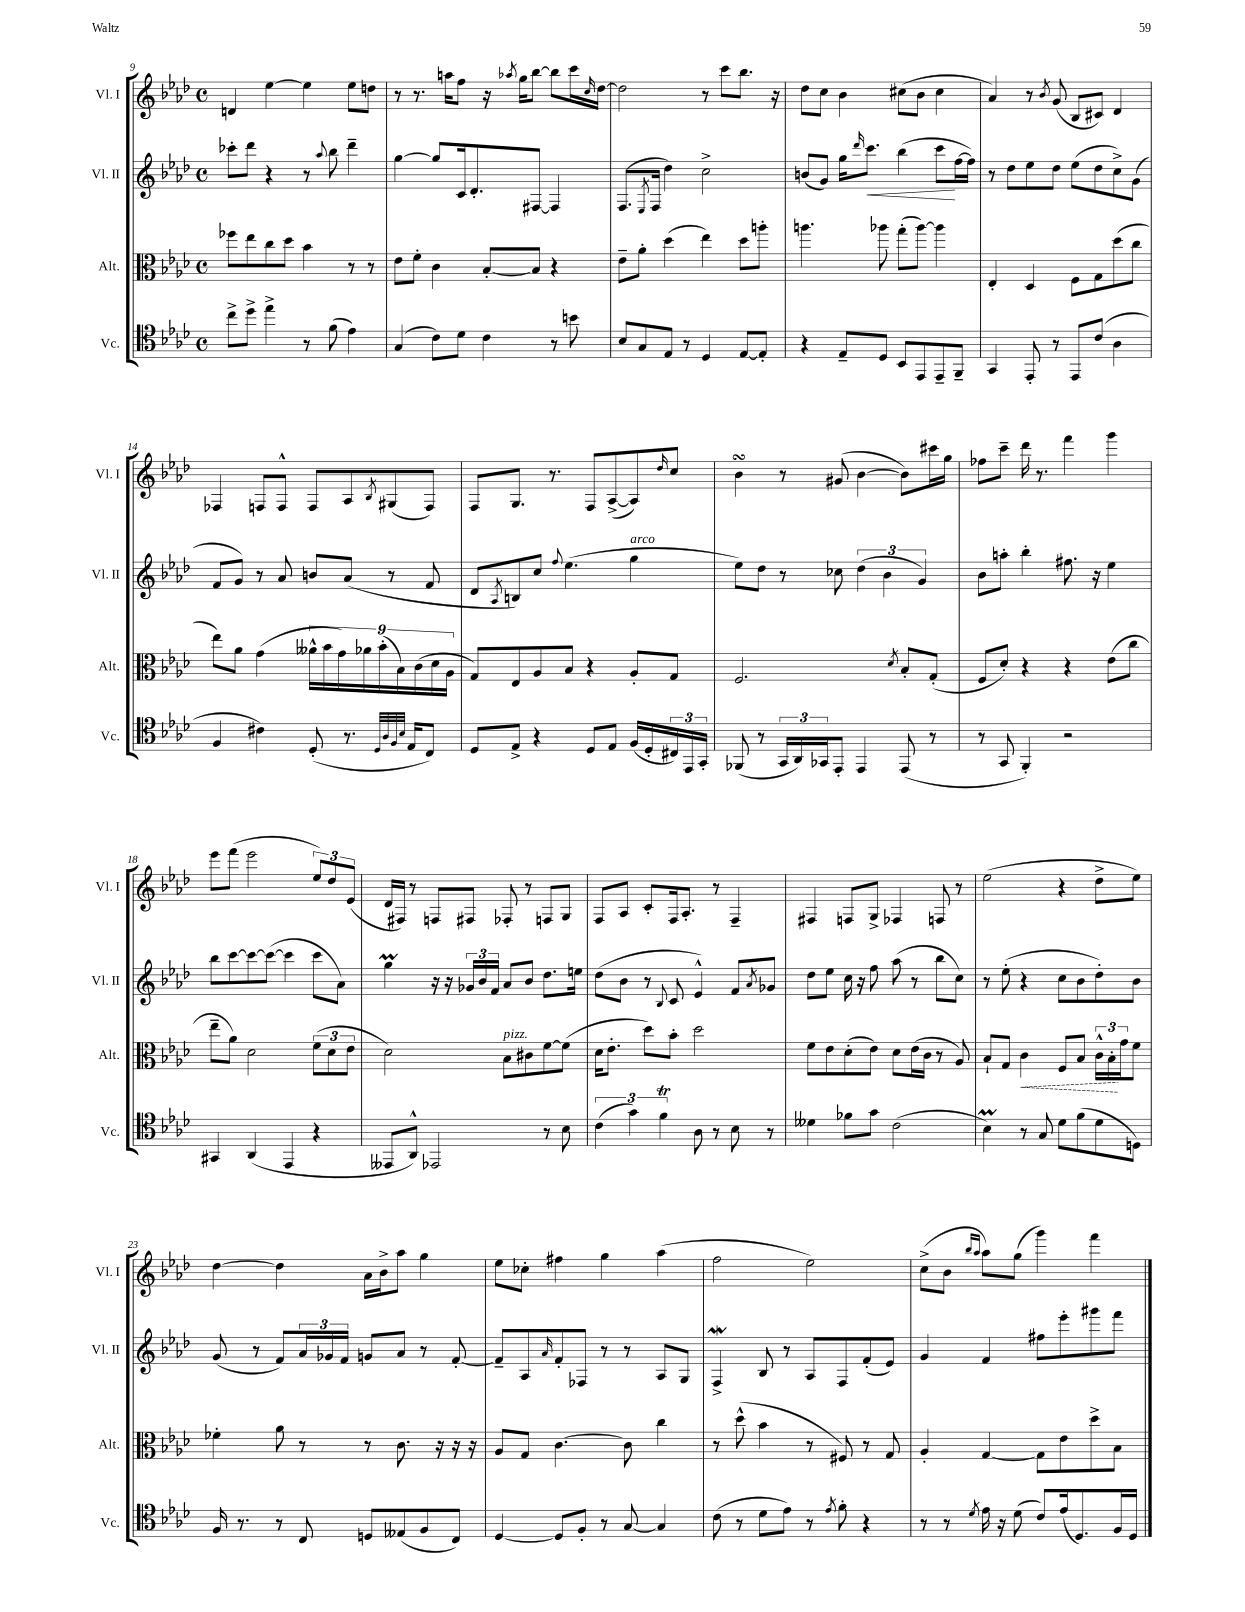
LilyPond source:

<<
\new StaffGroup <<
\new Staff = "s0" \with { instrumentName = "Vl. I" shortInstrumentName = "Vl. I" } {
    \clef treble \key aes \major \defaultTimeSignature \time 4/4
    d'4 ees''4~ ees''4 ees''8 d''8 |
    r8 r8. a''16 f''8 r16 \acciaccatura { aes''8 } g''16 bes''8~ bes''8 c'''16 \grace { c''16 } des''16~ |
    des''2 r8 c'''8 bes''8. r16 |
    des''8 c''8 bes'4 cis''8( bes'8 cis''4 |
    aes'4) r8 \acciaccatura { bes'8 } g'8( bes8 cis'8) des'4 |
    fes4 f8 f8-^ f8 aes8 \acciaccatura { bes8 } gis8( f8) |
    f8 g8. r8. f8 aes8~->( aes8) \grace { des''16 } c''8 |
    bes'4\turn r8 gis'8( bes'4~ bes'8) cis'''16 g''16 |
    fes''8 c'''8-- des'''16 r8. f'''4 g'''4 |
    ees'''8 f'''8( ees'''2 \tuplet 3/2 { ees''8) des''8 ees'8( } |
    des'16 fis16) r8 f8 fis8 fes8-. r8 f8 g8 |
    f8 aes8 c'8-. f16 aes8.-. r8 f4-- |
    fis4 f8 g8-> fes4 f8 r8 |
    ees''2( r4 des''8-> ees''8) |
    des''4~ des''4 aes'16 bes'16-> aes''8 g''4 |
    ees''8 ces''8-. fis''4 g''4 aes''4( |
    f''2 ees''2) |
    c''8->( bes'8 \grace { bes''16 aes''16 } aes''8) g''8( g'''4) f'''4 \bar "|." |
}
\new Staff = "s1" \with { instrumentName = "Vl. II" shortInstrumentName = "Vl. II" } {
    \clef treble \key aes \major \defaultTimeSignature \time 4/4
    ces'''8-. des'''8 r4 r8 \appoggiatura { aes''8 } bes''8 des'''4-- |
    g''4~ g''8 c'16 des'8.-. fis8~ fis4 |
    f8.( \acciaccatura { ees8 } f16 des''4) c''2-> |
    b'8( g'8) g''16 \grace { des'''16 } c'''8.\< bes''4( c'''8\! f''16~ f''16) |
    r8 des''8 ees''8 des''8 ees''8( des''8 c''8->) g'8( |
    f'8 g'8) r8 aes'8 b'8 aes'8( r8 f'8 |
    des'8 \acciaccatura { aes8 } b8) c''8 \appoggiatura { f''8 } ees''4.( g''4^\markup { \italic "arco" } |
    ees''8) des''8 r8 ces''8 \tuplet 3/2 { des''4( bes'4 g'4) } |
    bes'8 a''8-. bes''4-. fis''8. r16 ees''4 |
    bes''8 c'''8~ c'''8~ c'''8~( c'''4 c'''8 aes'8) |
    g''4\prall r16 r16 \tuplet 3/2 { ges'16 bes'16 f'16 } aes'8 bes'8 des''8. e''16 |
    des''8( bes'8 r8 \appoggiatura { bes8 } c'8 ees'4-^) f'8 \acciaccatura { aes'8 } ges'8 |
    des''8 ees''8 c''16 r16 f''8 aes''8( r8 bes''8 c''8) |
    r8 ees''8-.( r4 c''8 bes'8 des''8-.) bes'8 |
    g'8( r8 f'8) \tuplet 3/2 { aes'16 ges'16 f'16 } g'8 aes'8 r8 f'8~-. |
    f'8-- aes8 \grace { aes'16 } f'8-. fes8 r8 r8 aes8 g8 |
    f4->\mordent bes8 r8 aes8 f8 f'8-.( ees'8) |
    g'4 f'4 fis''8 ees'''8-. gis'''8 f'''8 \bar "|." |
}
\new Staff = "s2" \with { instrumentName = "Alt." shortInstrumentName = "Alt." } {
    \clef alto \key aes \major \defaultTimeSignature \time 4/4
    fes''8 ees''8 c''8 des''8 bes'4 r8 r8 |
    ees'8 f'8-. c'4 bes8~-. bes8 r4 |
    ees'8-- aes'8-. des''4( ees''4) des''8 a''8-. |
    a''4. aes''8 g''8-.( aes''8~) aes''4 |
    ees4-. des4 f8 g8 des''8( c''8 |
    ees''8) aes'8 g'4( \tuplet 9/8 { aeses'16-^ bes'16 g'16) aes'16 bes'16-.( bes16) c'16( des'16 aes16 } |
    g8) ees8 aes8 bes8 r4 aes8-. g8 |
    f2. \acciaccatura { des'8 } bes8-. g8-.( |
    f8 des'8-.) r4 r4 ees'8( c''8 |
    ees''8-- aes'8) des'2 \tuplet 3/2 { f'8( des'8 ees'8 } |
    des'2) bes8^\markup { \italic "pizz." } cis'8 f'8~ f'8( |
    des'16 ees'8.-. des''8) bes'8-. des''2 |
    f'8 ees'8 des'8-.( ees'8) des'8 ees'16( c'16 r8 aes8) |
    bes8-! g8 \once \override Hairpin.style = #'dashed-line c'4\< f8 bes8 \tuplet 3/2 { c'16-^ bes16-.\! g'16 } f'8 |
    fes'4-. aes'8 r8 r8 c'8. r16 r16 r16 |
    aes8 g8 c'4.~ c'8 c''4 |
    r8 des''8-^( bes'4 r8 fis8) r8 g8 |
    aes4-. g4~ g8 ees'8 des''8-> bes8 \bar "|." |
}
\new Staff = "s3" \with { instrumentName = "Vc." shortInstrumentName = "Vc." } {
    \clef tenor \key aes \major \defaultTimeSignature \time 4/4
    c''8-> des''8-> ees''4-> r8 f'8( ees'4) |
    g4( c'8) des'8 c'4 r8 b'8 |
    bes8 g8 ees8 r8 des4 ees8~ ees8-. |
    r4 ees8-- des8 bes,8 ees,8 ees,8-- f,8-- |
    g,4 ees,8-. r8 ees,8 c'8( aes4 |
    f4 cis'4) des8-.( r8. \grace { des32 aes32 f32 bes32 } ees16 c8) |
    des8 ees8-> r4 des8 ees8 f16( des16-. \tuplet 3/2 { cis16) ees,16 g,16-. } |
    fes,8( r8 \tuplet 3/2 { g,16 aes,16) ges,16 } ees,8-. ees,4 ees,8( r8 |
    r8 g,8 f,4-.) r2 |
    gis,4 aes,4( ees,4 r4 |
    eeses,8 aes,8-^) ees,2 r8 bes8 |
    \tuplet 3/2 { c'4( g'4) f'4\trill } aes8 r8 bes8 r8 |
    deses'4 fes'8 g'8 c'2( |
    bes4\prall) r8 g8 des'8 f'8( des'8 d8) |
    f16 r8. r8 c8 d8 eeses8( f8 c8) |
    des4~ des8 f8-. r8 g8~ g4 |
    c'8( r8 des'8 ees'8) r8 \acciaccatura { ees'8 } f'8-. r4 |
    r8 r8 \acciaccatura { des'8 } ees'16 r16 des'8( c'8) ees'16( des8.) f16 des16 \bar "|." |
}
>>
>>
\layout { \context { \Score currentBarNumber = #9 } }
